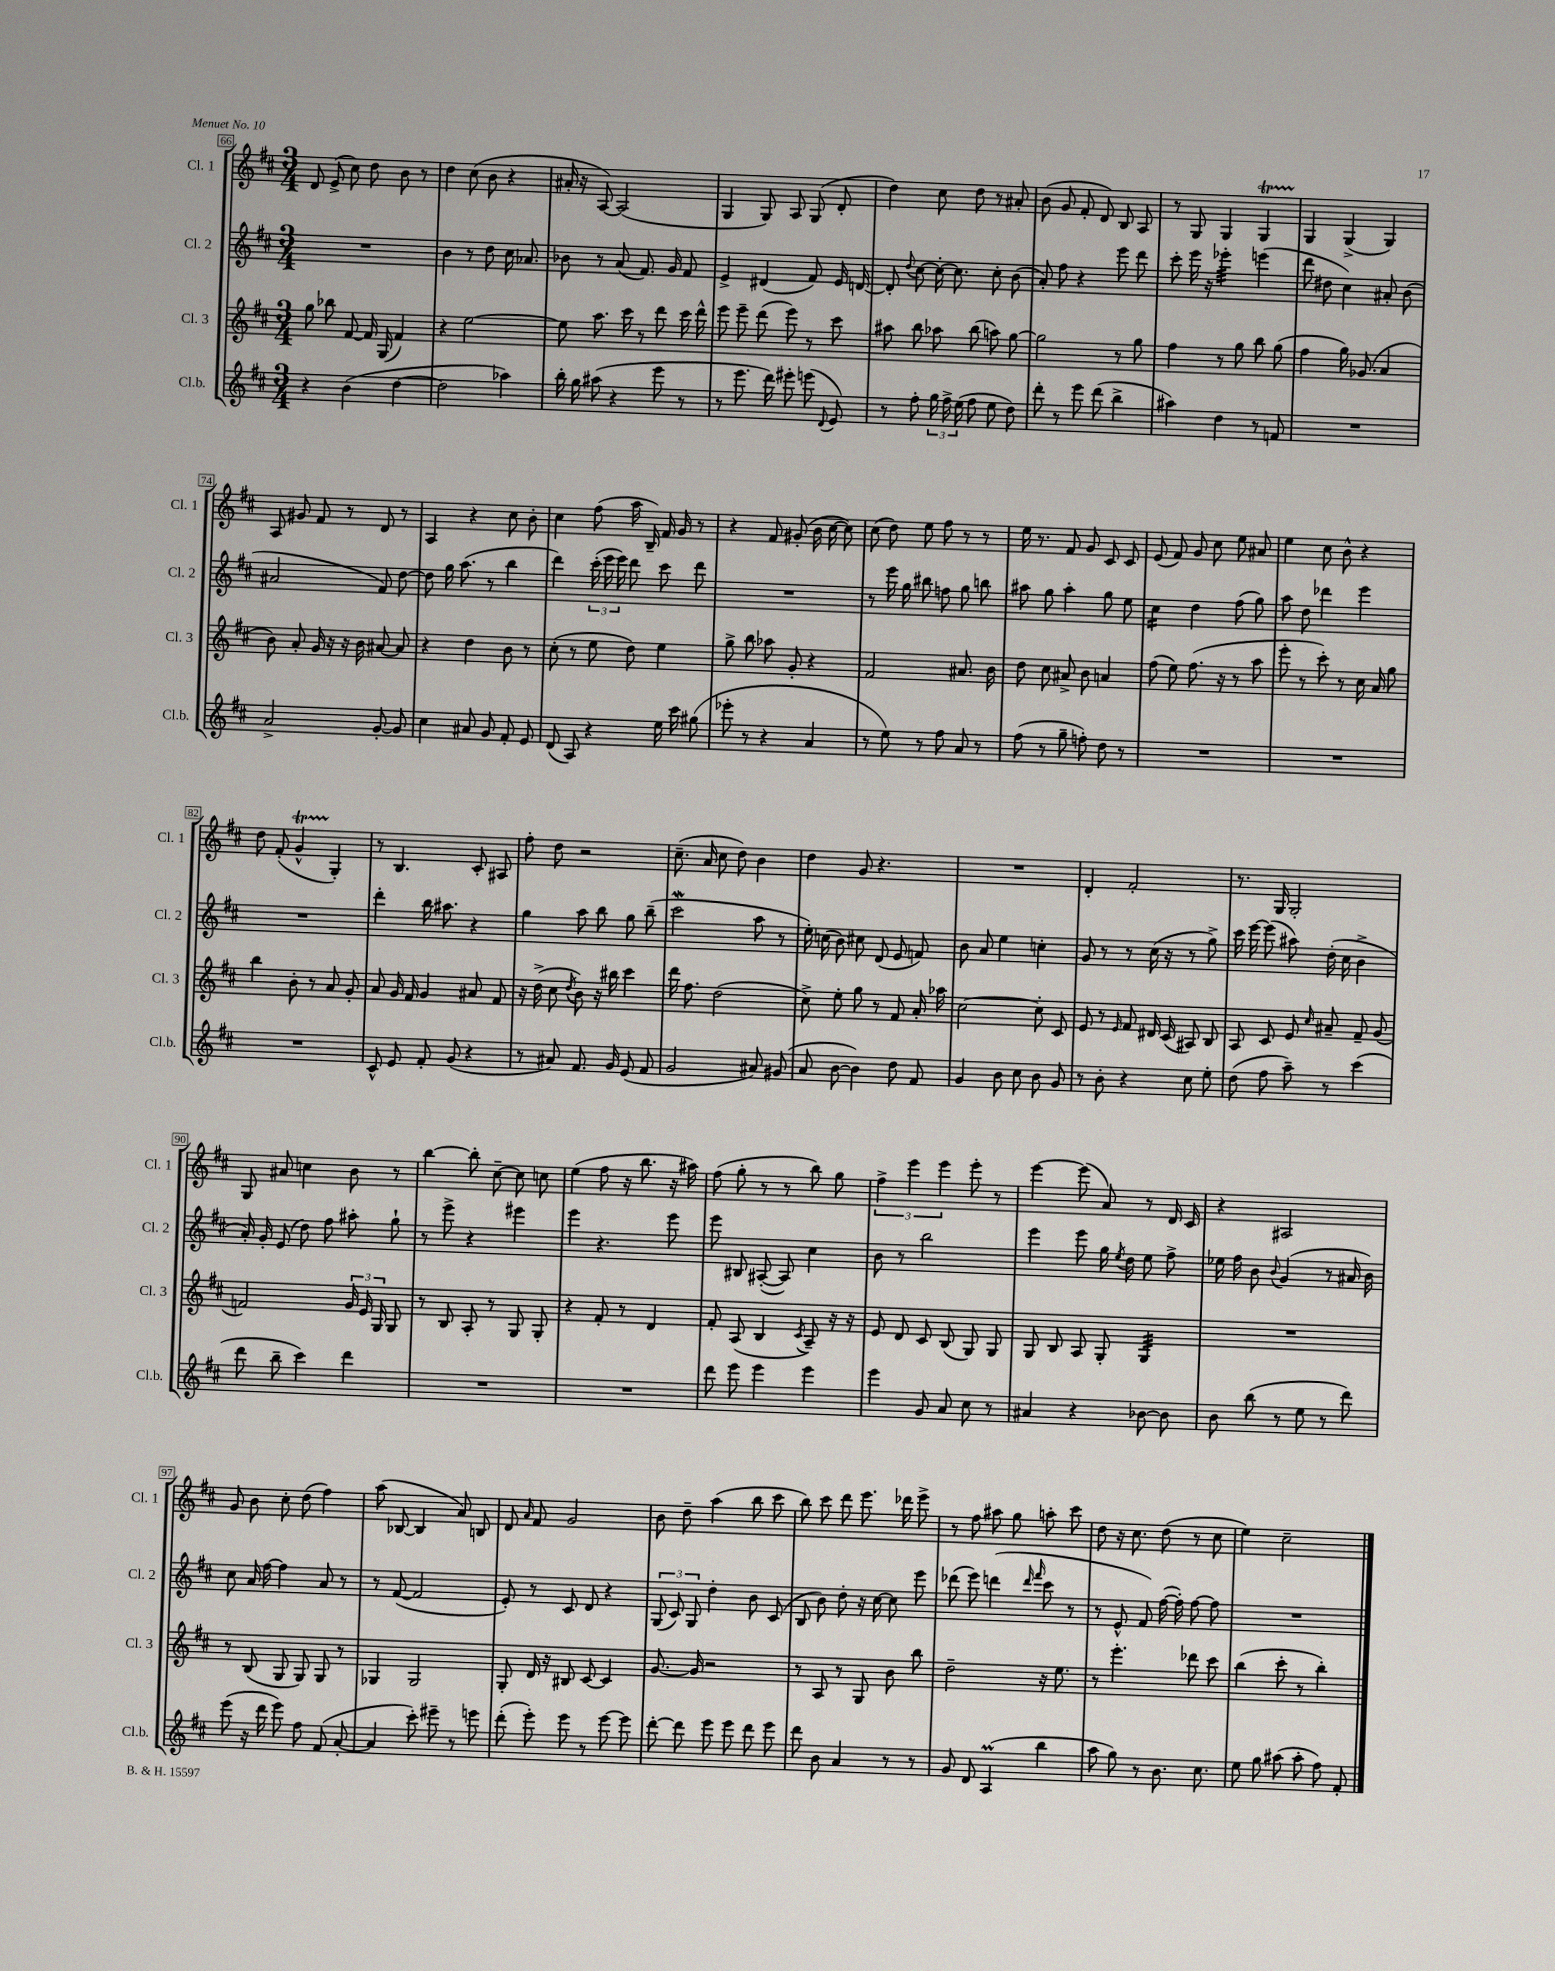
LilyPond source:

<<
\new StaffGroup <<
\new Staff = "s0" \with { instrumentName = "Cl. 1" shortInstrumentName = "Cl. 1" } {
    \clef treble \key d \major \numericTimeSignature \time 3/4
    \autoBeamOff d'8 e'8->( cis''8) d''8 b'8 r8 |
    d''4 cis''8( b'8 r4 |
    ais'16-. r16 a8~) a2( |
    g4 g8) a8 g8( d'8-. |
    d''4) cis''8 d''8 r8 ais'8-. |
    b'8( g'8 fis'8-. d'8) b8 a8 |
    r8 g8 g4 g4\startTrillSpan |
    g4\stopTrillSpan g4->( g4) |
    a8 gis'8 fis'8 r8 d'8 r8 |
    a4 r4 cis''8 b'8-. |
    cis''4 fis''8( a''16 b16--) fis'16 g'16 r8 |
    r4 fis'8 gis'8-.( b'16 cis''16~ cis''8) |
    cis''8( d''8) e''8 fis''8 r8 r8 |
    e''16 r8. fis'8 g'8 cis'8 cis'8 |
    e'8( fis'8) g'8 cis''8 e''8 ais'8 |
    e''4 cis''8 b'8-^ r4 |
    d''8 fis'8-.( g'4-^\startTrillSpan g4-.\stopTrillSpan) |
    r8 b4. cis'8-. ais8 |
    fis''8-. d''8 r2 |
    cis''8.--( a'16 cis''8 d''8) b'4 |
    d''4 g'8 r4. |
    R2. |
    d'4-. fis'2-. |
    r8. g16 g2-. |
    g8 ais'8 c''4 b'8 r8 |
    b''4~ b''8-. cis''8~-- cis''8 c''8 |
    e''4( fis''8 r16 b''8. r16 ais''16) |
    fis''8( g''8-. r8 r8 b''8) g''8 |
    \tuplet 3/2 { fis''4-> e'''4 e'''4 } e'''8-. r8 |
    e'''4~ e'''8( a'8) r8 d'16 cis'16 |
    r4 ais2 |
    g'8 b'8 cis''8-. d''8( fis''4) |
    a''8( bes8~ bes4 a'8) b8 |
    d'8 \grace { a'16 } fis'8 g'2 |
    b'8 d''8-- a''4( b''8 cis'''8 |
    b''8) cis'''8 d'''8 e'''8. des'''16 e'''8-> |
    r8 fis''8 ais''8 g''8 a''8-. cis'''8 |
    d''8 r16 cis''8. d''8( r8 cis''8 |
    e''4) cis''2-- \bar "|." |
}
\new Staff = "s1" \with { instrumentName = "Cl. 2" shortInstrumentName = "Cl. 2" } {
    \clef treble \key d \major \numericTimeSignature \time 3/4
    \autoBeamOff R2. |
    b'4 r8 d''8 cis''16 aes'8. |
    bes'8 r8 a'8( fis'8.) g'16 fis'8 |
    e'4-> dis'4( fis'8) e'16 d'16~ |
    d'8-. \appoggiatura { d''8 } cis''8~ cis''16~-. cis''8. cis''8-. b'8( |
    a'8-.) fis''8 r4 e'''8 d'''8 |
    cis'''8-. e'''16 r16 ees'''4:32-. e'''4( |
    d'''8 dis''8 cis''4) ais'8-. b'8( |
    ais'2 fis'8) d''8~ |
    d''8 g''16 a''8.( r8 b''4 |
    d'''4) \tuplet 3/2 { cis'''16-.( e'''16 e'''16) } d'''8 cis'''8 d'''8 |
    R2. |
    r8 e'''16 g''16 bis''8 f''8 g''8 b''8 |
    ais''8 g''8 ais''4-. g''8 e''8 |
    cis''4:16 d''4 fis''8( g''8) |
    a''8 d''8 des'''4 e'''4 |
    R2. |
    d'''4-. b''16 ais''8. r4 |
    g''4 a''8 b''8 g''8 b''8--( |
    cis'''2\mordent a''8 r8 |
    e''16-.) c''16( b'8) cis''8 d'8( e'8 f'8) |
    b'8 a'8 e''4 c''4-. |
    g'8 r8 r8 cis''16( r16 r8 g''8->) |
    cis'''16 e'''16~ e'''8( ais''8) d''16-.( cis''16 b'4-> |
    a'16-.) g'16-. e'8( d''8) fis''8 ais''8-. g''8-! |
    r8 e'''8-> r4 eis'''4 |
    e'''4 r4. e'''8 |
    e'''8 bis8 ais8~-.( ais8) cis''4 |
    b'8 r8 b''2 |
    e'''4 e'''8 g''16 \acciaccatura { e''8 } d''16 e''8 fis''8-> |
    ees''16 fis''16 b'8 \appoggiatura { b'8 } g'4( r8 ais'16 b'16) |
    cis''8 a'16 fis''16~ fis''4 a'8 r8 |
    r8 fis'8~( fis'2 |
    e'8-.) r8 cis'8 d'8 r4 |
    \tuplet 3/2 { g8( cis'8) g8 } d''4-. b'8 cis'8( |
    b8 b'8) d''8-. r16 cis''16~ cis''8 e'''8 |
    des'''8( e'''8) d'''4( \grace { d'''16 fis'''16 } cis'''8 r8 |
    r8 e'8-^ fis'8) fis''16~( fis''16-.) fis''8~ fis''8 |
    R2. \bar "|." |
}
\new Staff = "s2" \with { instrumentName = "Cl. 3" shortInstrumentName = "Cl. 3" } {
    \clef treble \key d \major \numericTimeSignature \time 3/4
    \autoBeamOff g''8 bes''8 fis'8~ fis'16 g16( fis'4) |
    r4 e''2~ |
    e''8 a''8. cis'''16 r8 d'''8 cis'''16 d'''16-^ |
    e'''8 e'''8-- d'''8( e'''8) r8 cis'''8 |
    ais''8 b''8 aes''8 b''8( a''8) g''8~ |
    g''2 r8 g''8 |
    fis''4 r8 g''8 b''8 g''8( |
    fis''4 g''16) ges'8.( a'4 |
    b'8) a'8-. g'16 r16 r16 b'16 ais'8~ ais'8 |
    r4 d''4 b'8 r8 |
    cis''8-.( r8 e''8 d''8) e''4 |
    g''8-> b''8 aes''8 g'8-. r4 |
    fis'2 ais'8. b'16 |
    d''8 cis''8 ais'8-> b'8 a'4 |
    fis''8( e''8) fis''8.( r16 r8 a''8 |
    e'''8-. r8 cis'''8-.) r8 cis''16 a'16 g''8 |
    b''4 b'8-. r8 a'8 g'8-. |
    a'8 g'16 fis'16 g'4 ais'8 fis'8 |
    r16 d''16->( cis''8 \acciaccatura { d''8 } b'8) r16 bis''16 cis'''4 |
    d'''16 fis''8. d''2( |
    cis''8->) e''8-. g''8 r8 fis'8 a'16-. aes''16 |
    cis''2~ cis''8-. cis'8 |
    e'8 r8 \grace { e'16 } fis'8 dis'16 cis'16( ais8) b8 |
    a8 cis'8 e'8 \grace { cis''16 } ais'8-- fis'8-- g'8( |
    f'2) \tuplet 3/2 { g'16 e'16 g16 } g8 |
    r8 b8 a8-. r8 g8 g8-. |
    r4 fis'8-. r8 d'4 |
    fis'8-. a8( b4 \acciaccatura { cis'8 } a8--) r16 r16 |
    e'8 d'8 cis'8 b8( g8) g8 |
    g8 b8 a8 g8-. g4:32 |
    R2. |
    r8 b8( g8 g8) g8 r8 |
    ges4 ges2 |
    g8-. d'16 r16 bis8 cis'8~ cis'4 |
    g'8.~ g'16 r2 |
    r8 a8 r8 g8 b'8 b''8 |
    d''2-- r16 e''8. |
    r8 e'''4.-. des'''8 cis'''8 |
    b''4( cis'''8-. r8 b''4-.) \bar "|." |
}
\new Staff = "s3" \with { instrumentName = "Cl.b." shortInstrumentName = "Cl.b." } {
    \clef treble \key d \major \numericTimeSignature \time 3/4
    \autoBeamOff r4 b'4( d''4~ |
    d''2 aes''4) |
    b''16-. g''16 ais''8( r4 e'''8 r8 |
    r8 e'''8. d'''16) eis'''8-. e'''8( \appoggiatura { d'8 } e'8) |
    r8 fis''8-. \tuplet 3/2 { g''16 fis''16-> e''16( } fis''8 e''8 d''8) |
    d'''8-. r8 e'''8 d'''8( b''4-> |
    ais''4) d''4 r8 f'8 |
    R2. |
    a'2-> g'8~-. g'8 |
    cis''4 ais'8 g'8 fis'8-. e'8 |
    d'8( a8) r4 e''16 cis'''16 gis''8( |
    ees'''8-. r8 r4 a'4 |
    r8 e''8) r8 fis''8 a'8 r8 |
    fis''8( r8 g''8-- f''8-.) d''8 r8 |
    R2. |
    R2. |
    R2. |
    cis'8-^ e'8 fis'8-. g'8( r4 |
    r8 ais'8) fis'8. g'16 e'8( fis'8 |
    g'2 ais'8) gis'8( |
    a'8 b'8~ b'4) d''8 fis'8 |
    g'4 b'8 cis''8 b'8 g'8 |
    r8 b'8-. r4 cis''8 e''8-. |
    d''8( fis''8 a''8--) r8 cis'''4( |
    d'''8 b''8-- cis'''4) d'''4 |
    R2. |
    R2. |
    d'''8 e'''8 e'''4 e'''4 |
    e'''4 g'8 a'8 cis''8 r8 |
    ais'4 r4 bes'8~ bes'8 |
    b'8 b''8( r8 e''8 r8 d'''8) |
    e'''8( r16 d'''16 e'''8) fis''8 fis'8( a'8~-. |
    a'4 cis'''8-.) eis'''8-- r8 e'''8 |
    d'''8-.( e'''8-.) e'''8 r8 e'''8~ e'''8 |
    d'''8~-. d'''8 e'''8 e'''8 d'''8 e'''8 |
    d'''8 b'8 a'4 r8 r8 |
    g'8 d'8 a4\prall( b''4 |
    a''8 g''8) r8 b'8. cis''8. |
    e''8 g''8 ais''8( ais''8-. fis''8) fis'8-. \bar "|." |
}
>>
>>
\layout { \context { \Score currentBarNumber = #66 \override BarNumber.stencil = #(make-stencil-boxer 0.1 0.3 ly:text-interface::print) } }
